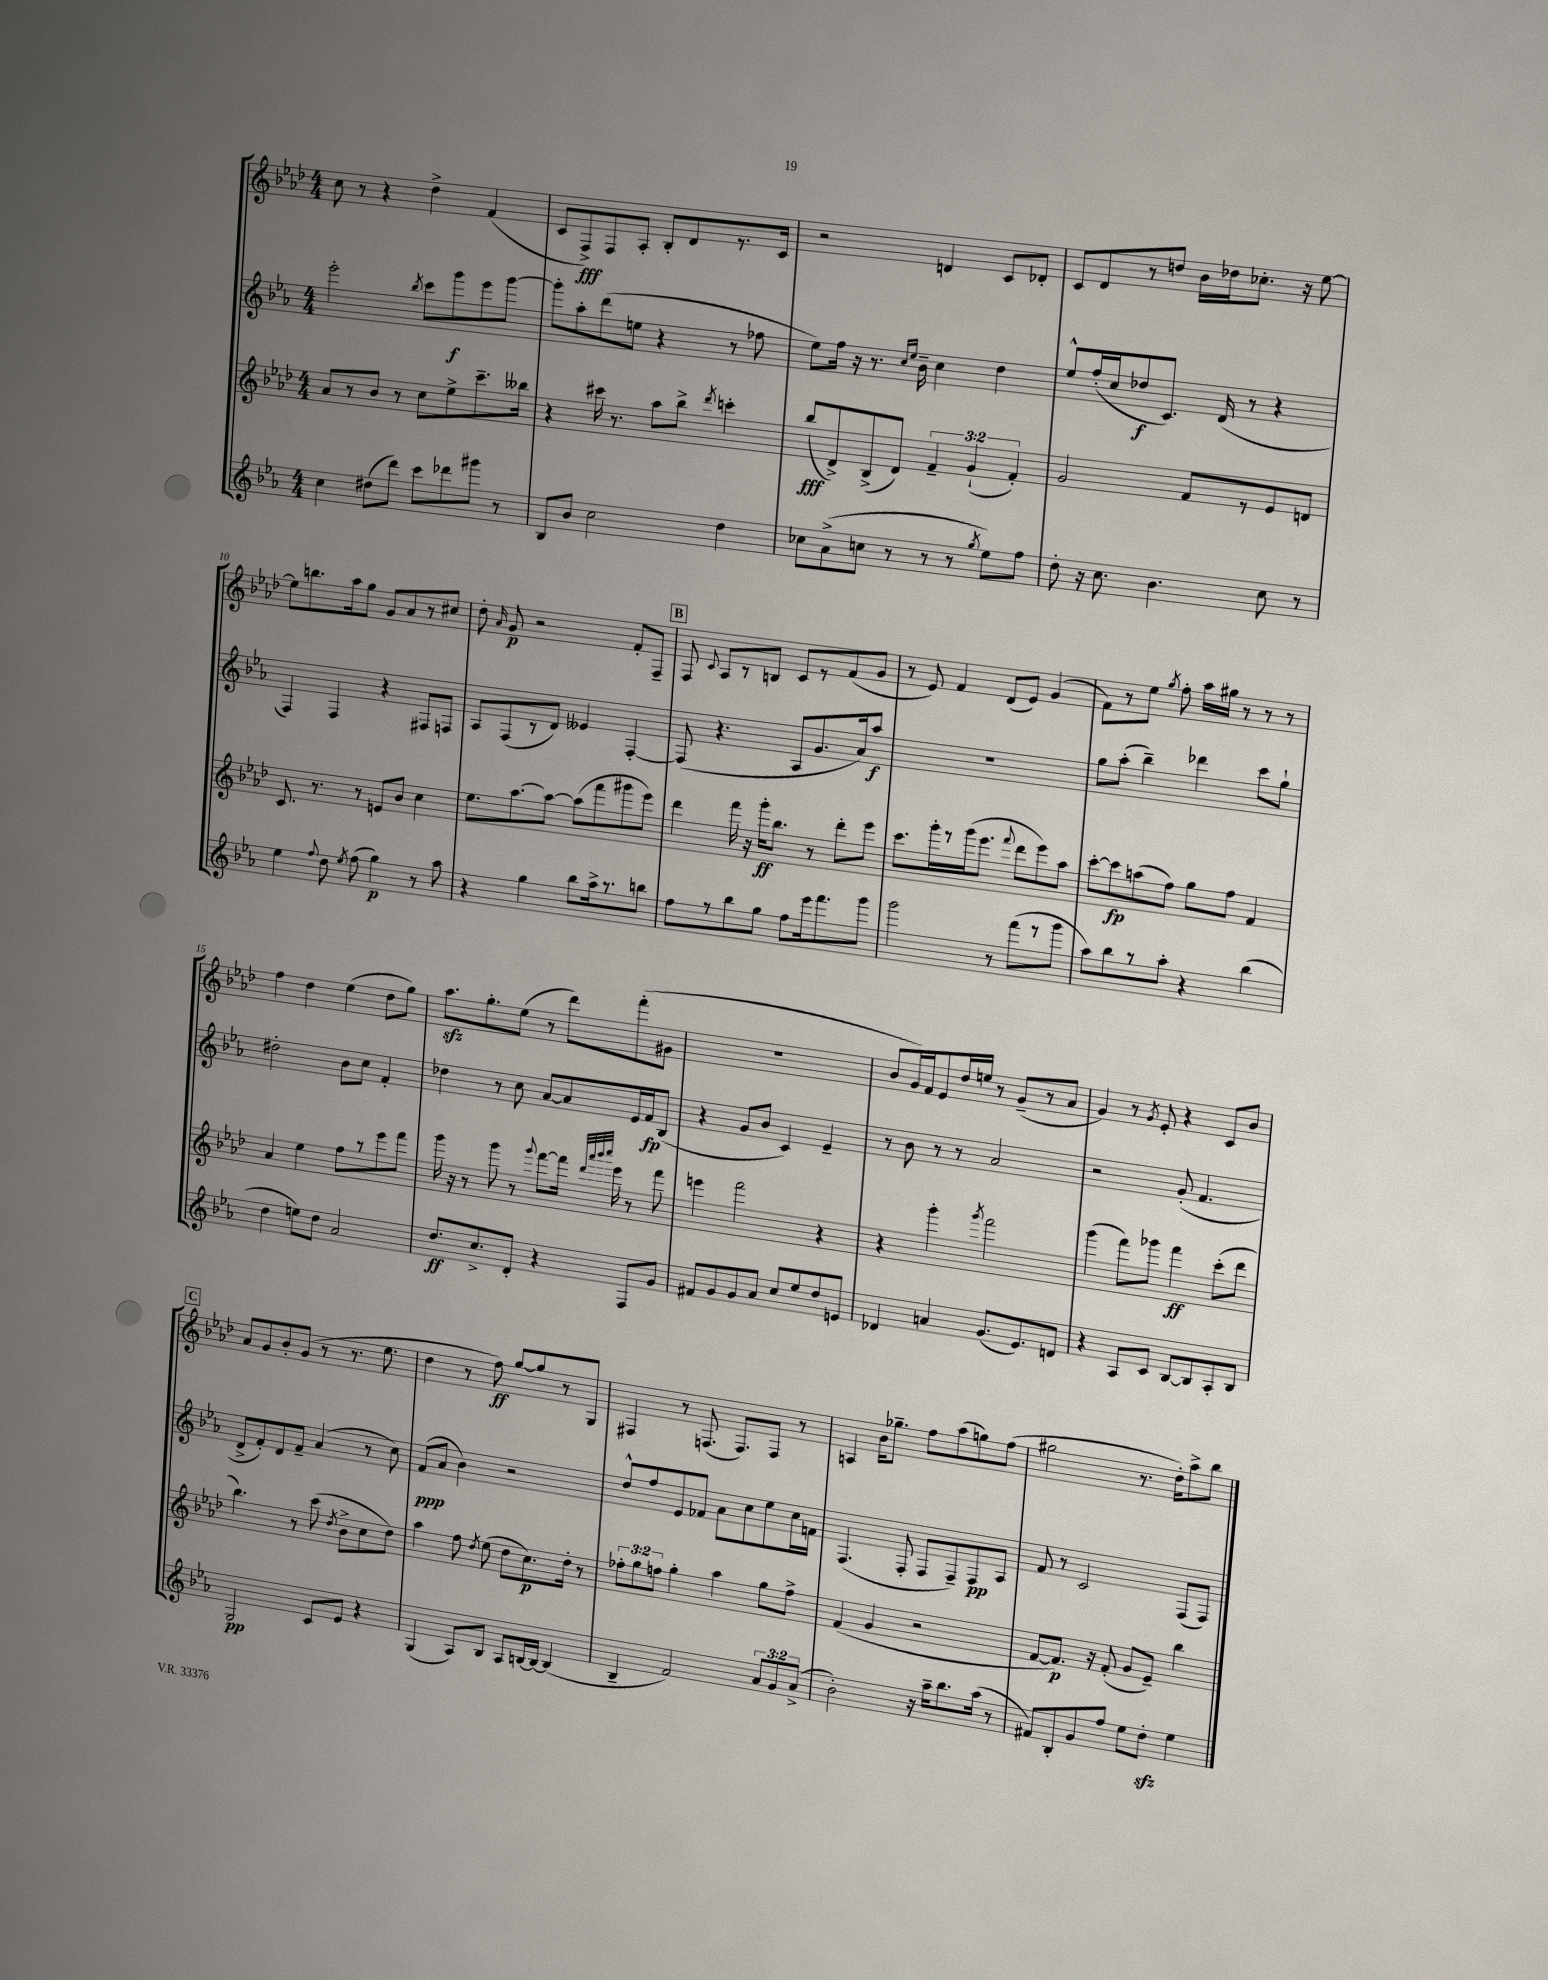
<<
\new StaffGroup <<
\new Staff = "s0" {
    \clef treble \key aes \major \numericTimeSignature \time 4/4
    \autoBeamOff c''8 r8 r4 des''4-> f'4( |
    c'8[ f8->\fff) f8 aes8]-. bes8[-. des'8 r8. c'16] |
    r2 d'4 c'8[ des'8]-. |
    c'8[ des'8 r8 d''8] bes'16[ des''16 ces''8.]-. r16 ees''8~ |
    ees''8[ b''8. aes''16 g''8] g'8[ aes'8 r8 cis''8] |
    des''8-. \grace { aes'16 } g'8\p r2 f'8[-. f8]-- |
    \mark \markup { \box "B" } f8 \appoggiatura { c'8 } aes8[ r8 b8] c'8[ r8 f'8( g'8] |
    r8 ees'8) f'4 des'8[( ees'8]) g'4( |
    f'8[) r8 ees''8] \acciaccatura { g''8 } f''8-. aes''16[ gis''16] r8 r8 r8 |
    f''4 des''4 ees''4( des''8[ g''8]) |
    aes''8.[\sfz g''8.-. ees''8]( r8 des'''8[) f'''8-.( gis'8] |
    R1 |
    bes'8[ g'16) f'16 ees'8 des''16 e''16] r8 g'8[--( r8 aes'8] |
    g'4) r8 \acciaccatura { g'8 } ees'8-. r4 c'8[ bes'8] |
    \mark \markup { \box "C" } aes'8[ g'8 bes'8-. g'8]( r8 r8. ees''8. |
    des''4 r8 f''8\ff) g''8[~ g''8 r8 g8] |
    fis4 r8 f8.( f8.[) f8] r8 |
    a4 bes'16[ ges''8.]-- f''8[ aes''8( g''8) f''8]( |
    gis''2 r8. des''16[-.) aes''8-> bes''8] \bar "|." |
}
\new Staff = "s1" {
    \clef treble \key ees \major \numericTimeSignature \time 4/4
    \autoBeamOff ees'''2-. \acciaccatura { bes''8 } c'''8[ g'''8\f ees'''8 g'''8]~ |
    g'''8[-. aes''8-. d'''8( e''8] r4 r8 fes''8 |
    ees''8[) f''16] r16 r8. \grace { c''16[ ees''16] } bes'16-- c''4 d''4 |
    ees''8[-^ f''16-.( c''16 des''8\f c'8.]) d'16( r8 r4 |
    f4) f4 r4 fis8[ f8] |
    aes8[ f8( r8 d'8]) eeses'4 f4~-. |
    \mark \markup { \box "B" } f8( r4. aes8[ g'8. aes'16) aes''8]\f |
    R1 |
    g''8[ aes''8]-.( bes''4--) des'''4 c'''8[ g''8]-! |
    dis''2-. bes'8[ c''8] f'4-. |
    des''4 r8 c''8 aes'8[~ aes'8 ees'16 f'16\fp bes8]( |
    r4 g'8[ bes'8] c'4) ees'4-- |
    r8 bes'8 r8 r8 aes'2 |
    r2 g'8-.( f'4. |
    \mark \markup { \box "C" } d'8[-> f'8-.) d'8 f'8]-- aes'4( r8 c''8) |
    f'8[\ppp( aes'8] bes'4) r2 |
    d''8[-^ f''8 ees'8 fes'8] aes'8[ c''8 ees''8 c''16 f'16] |
    f4.( f8-. f8[ f8--) f8\pp aes8] |
    f'8 r8 c'2 f8[( f8]) \bar "|." |
}
\new Staff = "s2" {
    \clef treble \key aes \major \numericTimeSignature \time 4/4 \override Staff.TupletNumber.text = #tuplet-number::calc-fraction-text
    \autoBeamOff aes'8[ r8 bes'8] r8 c''8[ ees''8-> c'''8.-- beses''16] |
    r4 cis'''16 r8. aes''8[ bes''8]-> \acciaccatura { des'''8 } c'''4-. |
    bes''8[\fff( des'8->) bes8->( des'8]) \tuplet 3/2 { f'4-- g'4-!( f'4-.) } |
    g'2 f'8[ r8 ees'8 d'8] |
    c'8. r8. r8 e'8[ bes'8] c''4 |
    ees''8.[ aes''8.~ aes''8]~ aes''8[( f'''8 gis'''8 ees'''8]) |
    \mark \markup { \box "B" } des'''4 f'''16 r16 g'''16[-.\ff bes''8.] r8 des'''8[-. ees'''8] |
    c'''8.[ g'''16-. r8 g'''16( ees'''8.] \appoggiatura { f'''8 } des'''8[ ees'''8) aes''8] |
    c'''8[~-. c'''8\fp a''8( f''8]) g''8[ f''8] f'4 |
    aes'4 ees''4 f''8[ r8 ees'''8 f'''8] |
    g'''16 r16 r8 g'''8 r8 \appoggiatura { g'''8 } f'''8[~ f'''16] \grace { des'''32[ aes'''32 bes'''32 c''''32] } ees'''16 r8 f'''8 |
    e'''4 f'''2 r4 |
    r4 g'''4-. \acciaccatura { g'''8 } f'''2 |
    g'''4( f'''8[) ges'''8] f'''4\ff c'''8[-.( des'''8] |
    \mark \markup { \box "C" } bes''4.) r8 c'''8( \acciaccatura { des''8 } bes'8[-> c''8 des''8]) |
    aes''4 f''8 \acciaccatura { des''8 } ees''8( des''8[ c''8.\p) des''16]-. r8 |
    \tuplet 3/2 { fes''8[-. g''8 f''8] } g''4-. aes''4 g''8[ f''8]-> |
    f'4( g'4 r2 |
    f'8[~ f'8.]\p) r16 f'8-.( g'8[ ees'8]--) bes''4 \bar "|." |
}
\new Staff = "s3" {
    \clef treble \key ees \major \numericTimeSignature \time 4/4 \override Staff.TupletNumber.text = #tuplet-number::calc-fraction-text
    \autoBeamOff c''4 dis''8[( d'''8]) c'''8[ des'''8 gis'''8] r8 |
    bes8[ bes'8] c''2 d''4 |
    ces''8[ aes'8->( c''8] r8 r8 r8 \acciaccatura { g''8 } ees''8[) f''8] |
    d''8-. r16 c''8. bes'4. c''8 r8 |
    ees''4 \appoggiatura { f''8 } d''8 \acciaccatura { ees''8 } f''8( g''4\p) r8 aes''8 |
    r4 g''4 bes''8[ aes''16-> r8. b''8] |
    \mark \markup { \box "B" } f''8[ r8 bes''8 g''8] f''8[ ees'''16 f'''8. g'''8] |
    g'''2 r8 f'''8[( r8 g'''8] |
    aes''8[) bes''8 r8 aes''8]-. r4 bes''4( |
    d''4 e''8[) d''8] aes'2 |
    d''8.[\ff c''8.-> d'8]-. r4 f8[ g'8] |
    fis'8[ g'8 g'8 aes'8] c''8[ ees''8 d''8 e'8] |
    des'4 a'4 g'8.[( ees'8.) d'8] |
    r4 aes8[ c'8] bes8[~ bes8 aes8-. bes8] |
    \mark \markup { \box "C" } g2\pp c'8[ ees'8] r4 |
    g4( aes8[) bes8] aes8[ b16~ b16]~ b4( |
    bes4-- f'2) \tuplet 3/2 { aes'8[ g'8 aes'8]->( } |
    bes'2-.) r16 aes''16[-- bes''8. aes''16]( r8 |
    fis'8[) bes8-. g'8 f''8] ees''8[ d''8]-.\sfz ees''4 \bar "|." |
}
>>
>>
\layout { \context { \Score currentBarNumber = #6 \override BarNumber.break-visibility = ##(#f #t #t) barNumberVisibility = #(every-nth-bar-number-visible 5) } }
